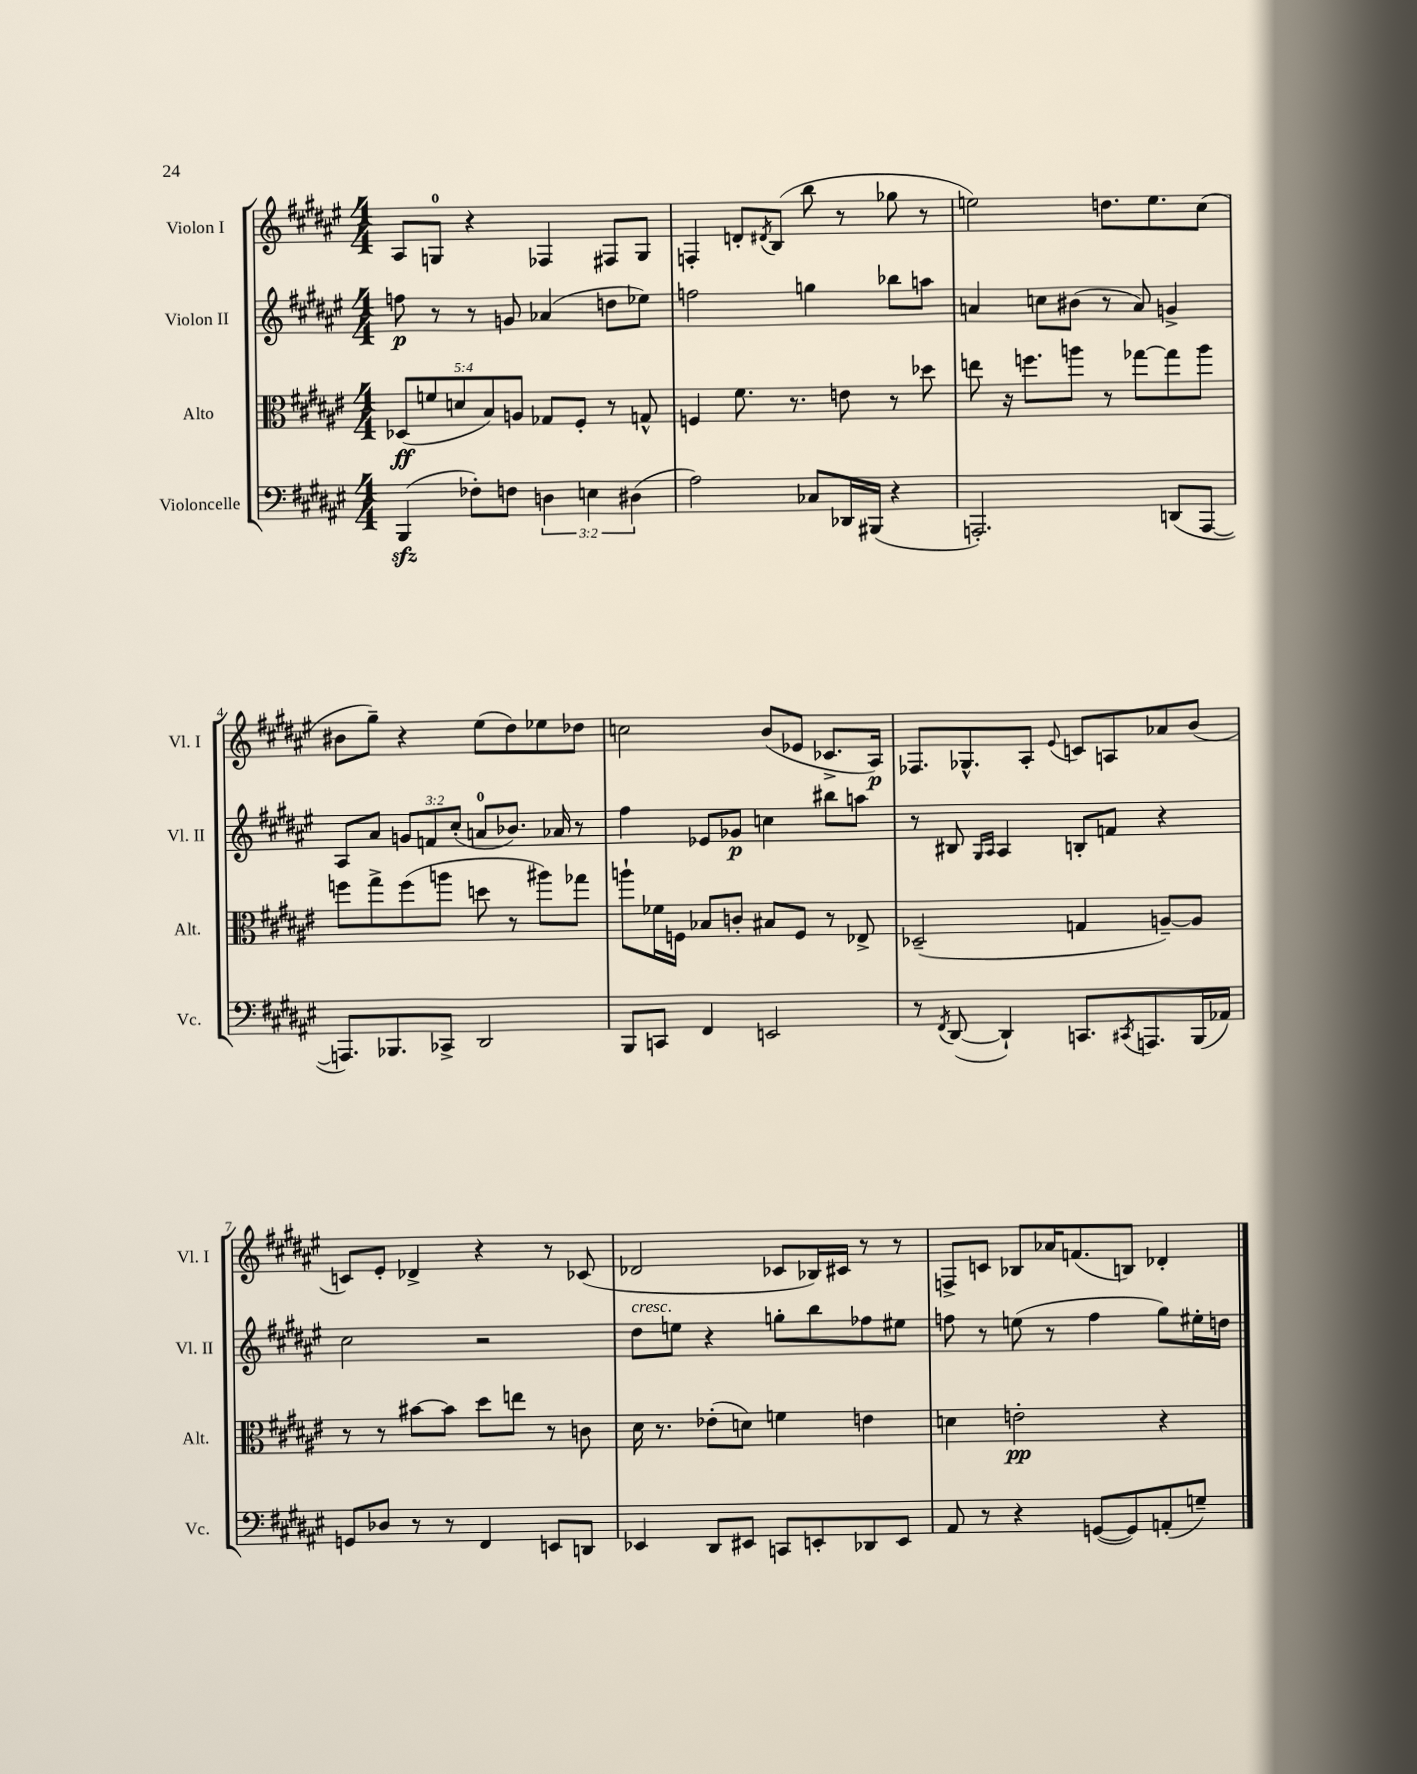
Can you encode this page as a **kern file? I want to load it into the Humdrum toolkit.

**kern	**kern	**dynam	**kern	**dynam	**kern	**dynam
*part4	*part3	*part3	*part2	*part2	*part1	*part1
*staff4	*staff3	*staff3	*staff2	*staff2	*staff1	*staff1
*I"Violoncelle	*I"Alto	*	*I"Violon II	*	*I"Violon I	*
*I'Vc.	*I'Alt.	*	*I'Vl. II	*	*I'Vl. I	*
*clefF4	*clefC3	*	*clefG2	*	*clefG2	*
*k[f#c#g#d#a#e#]	*k[f#c#g#d#a#e#]	*	*k[f#c#g#d#a#e#]	*	*k[f#c#g#d#a#e#]	*
*M4/4	*M4/4	*	*M4/4	*	*M4/4	*
=1	=1	=1	=1	=1	=1	=1
(4BBBzz/	(10D-X/L	ff	8ffn\	p	8A#/L	.
.	10fn/	.	.	.	.	.
.	.	.	8r	.	8Gn/J	.
.	10dn/	.	.	.	.	.
8F-X'\L)	.	.	8r	.	4r	.
.	10B/)	.	.	.	.	.
8Fn\J	.	.	8gn/	.	.	.
.	10An/J	.	.	.	.	.
6Dn\	8G-X/L	.	(4a-X/	.	4F-X/	.
.	8F#'/J	.	.	.	.	.
6En\	.	.	.	.	.	.
.	8r	.	8ddn\L	.	8F#X/L	.
(6D#X\	.	.	.	.	.	.
.	8Gn^^/	.	8ee-X\J)	.	8G/J	.
=2	=2	=2	=2	=2	=2	=2
2A#\)	4Fn/	.	2ffn\	.	4Fn'/	.
.	8.f#\	.	.	.	8dn'/L	.
.	.	.	.	.	8qd#X/	.
.	.	.	.	.	(8B/J	.
.	8.r	.	.	.	.	.
8C-X/L	.	.	4ggn\	.	8bb\	.
16DD-X/L	8en\	.	.	.	8r	.
(16BBB#X/JJ	.	.	.	.	.	.
4r	8r	.	8bb-X\L	.	8gg-X\	.
.	8dd-X\	.	8aan\J	.	8r	.
=3	=3	=3	=3	=3	=3	=3
2.AAAn'/)	8een\	.	4an/	.	2een\)	.
.	16r	.	.	.	.	.
.	8.ffn\L	.	.	.	.	.
.	.	.	8ccn\L	.	.	.
.	8aan\J	.	(8b#X\J	.	.	.
.	8r	.	8r	.	8.ddn\L	.
.	[8gg-X\L	.	8a/)	.	.	.
.	.	.	.	.	8.ee\	.
(8DDn/L	8gg-\]	.	4gn^/	.	.	.
[8AAA/J	8aa\J	.	.	.	(8cc#\J	.
!!LO:LB:g=z
=4	=4	=4	=4	=4	=4	=4
8.AAAn/L])	8ffn\L	.	8A#/L	.	8b#X\L	.
.	8gg#^\	.	8a#/J	.	8gg#~\J)	.
8.BBB-X/	.	.	.	.	.	.
.	(8ff\	.	12gn/L	.	4r	.
.	.	.	12fn/	.	.	.
8CC-X^/J	8aan\J	.	.	.	.	.
.	.	.	(12cc#'/J	.	.	.
2DD#/	8ddn\	.	8an/L	.	(8ee#\L	.
.	8r	.	8.b-X/J)	.	8dd#\)	.
.	8aa#X\L)	.	.	.	8ee-X\	.
.	.	.	16a-X/	.	.	.
.	8gg-X\J	.	8r	.	8dd-X\J	.
=5	=5	=5	=5	=5	=5	=5
8BBB/L	8aan`\L	.	4ff#\	.	2ccn\	.
8CCn/J	16f-X\L	.	.	.	.	.
.	16Fn\JJ	.	.	.	.	.
4FF#/	8B-X/L	.	8e-X/L	.	.	.
.	8cn'/J	.	8g-X/J	p	.	.
2EEn/	8B#X/L	.	4ccn\	.	(8b/L	.
.	8F/J	.	.	.	8e-X/J	.
.	8r	.	8bb#X\L	.	8.c-X^/L	.
.	8E-X^/	.	8aan\J	.	.	.
.	.	.	.	.	16A#/Jk)	p
=6	=6	=6	=6	=6	=6	=6
8r	(2D-X~/	.	8r	.	8.F-X/L	.
8qFF#/	.	.	.	.	.	.
([8DD#/	.	.	8B#X/	.	.	.
.	.	.	.	.	8.G-X^^/	.
.	.	.	16qqG#/LL	.	.	.
.	.	.	16qqA#/JJ	.	.	.
4DD#`/])	.	.	4A#/	.	.	.
.	.	.	.	.	8A#'/J	.
.	.	.	.	.	8qqe#/	.
8.CCn/L	4Gn/	.	8Bn'/L	.	8cn/L	.
.	.	.	8fn/J	.	8An/	.
8qCC#X/	.	.	.	.	.	.
8.AAAn/	.	.	.	.	.	.
.	[8An~/L)	.	4r	.	8a-X/	.
(16BBB/L	8A/J]	.	.	.	(8b/J	.
16AA-X/JJ)	.	.	.	.	.	.
!!LO:LB:g=z
=7	=7	=7	=7	=7	=7	=7
8GGn/L	8r	.	2cc#\	.	8cn/L)	.
8D-X/J	8r	.	.	.	8e#'/J	.
8r	[8b#X\L	.	.	.	4d-X^/	.
8r	8b#\J]	.	.	.	.	.
4FF#/	8dd#\L	.	2r	.	4r	.
.	8een\J	.	.	.	.	.
8EEn/L	8r	.	.	.	8r	.
8DDn/J	8cn\	.	.	.	(8c-X/	.
=8	=8	=8	=8	=8	=8	=8
!	!	!	!LO:TX:a:i:t=cresc.	!	!	!
4EE-X/	16d#\	.	8dd#\L	.	2d-X/	.
.	8.r	.	.	.	.	.
.	.	.	8een\J	.	.	.
8DD#/L	(8e-X'\L	.	4r	.	.	.
8EE#X/J	8dn\J)	.	.	.	.	.
8CCn/L	4fn\	.	8ggn'\L	.	8c-X/L	.
8EEn'/	.	.	8bb\	.	16B-X/L)	.
.	.	.	.	.	16c#X/JJ	.
8DD-X/	4en\	.	8ff-X\	.	8r	.
8EE/J	.	.	8ee#X\J	.	8r	.
=9	=9	=9	=9	=9	=9	=9
8AA#/	4dn\	.	8ffn\	.	8Fn^/L	.
8r	.	.	8r	.	8cn/J	.
4r	2en'\	pp	(8een\	.	8B-X/L	.
.	.	.	8r	.	16a-X/K	.
.	.	.	.	.	(8.fn/	.
([8GGn/L	.	.	4ff\	.	.	.
8GG/])	.	.	.	.	8Bn/J)	.
(8AAn'/	4r	.	8gg#\L)	.	4d-X'/	.
8Gn~/J)	.	.	16ee#X'\L	.	.	.
.	.	.	16ddn\JJ	.	.	.
==	==	==	==	==	==	==
*-	*-	*-	*-	*-	*-	*-
